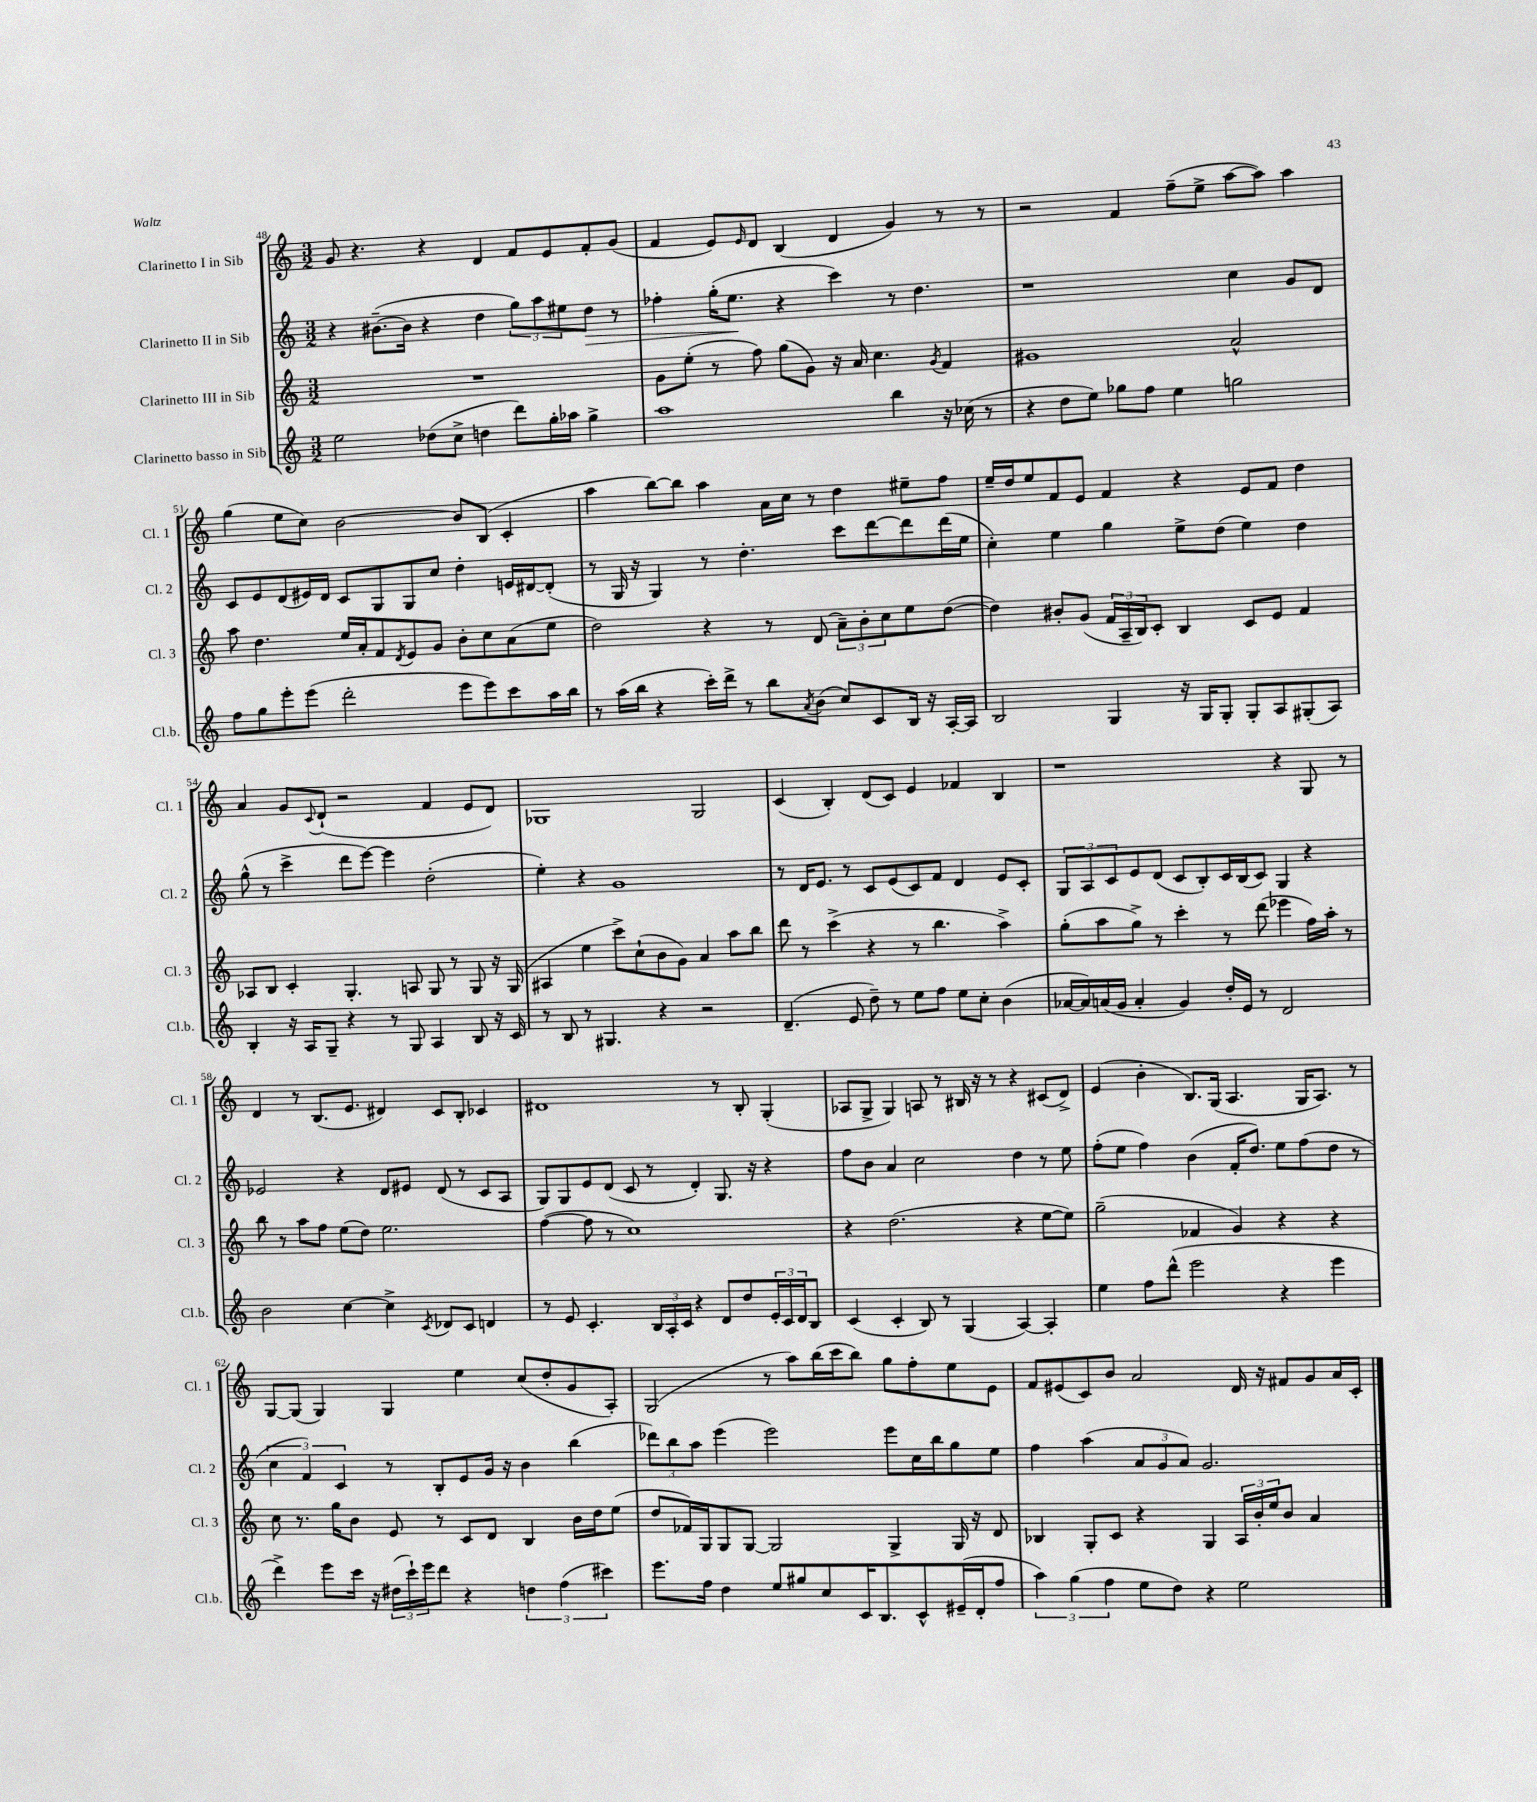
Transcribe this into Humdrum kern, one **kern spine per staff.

**kern	**kern	**kern	**kern
*staff4	*staff3	*staff2	*staff1
*clefG2	*clefG2	*clefG2	*clefG2
*k[]	*k[]	*k[]	*k[]
*M3/2	*M3/2	*M3/2	*M3/2
2ee\	1.r	4r	8g/
.	.	.	4.r
.	.	([8.b#~\L	.
.	.	16b#\]Jk	.
(8dd-\L	.	4r	4r
8cc^\J	.	.	.
4dd\	.	4dd\	4d/
8ddd\L)	.	12gg\L)	8f/L
.	.	12aa\	.
16gg'\L	.	.	8e/
.	.	12ee#\	.
16aa-\JJ	.	.	.
4gg^\	.	8dd\J	8f'/
.	.	8r	(8g/J
=	=	=	=
1aa	8g\L	4ff-'\	4f/
.	(8ee'\J	.	.
.	8r	(16gg'\LK	8e/L)
.	.	8.ee\J	.
.	.	.	16qqe/
.	8ff\)	.	8d/J
.	(8gg\L	4r	(4B/
.	8g\J)	.	.
.	16r	4ccc\)	4d/
.	16a/	.	.
.	4.cc\	.	.
4bb\	.	8r	4g/)
.	.	4.dd\	.
.	8qg/	.	.
16r	4f/	.	8r
(16cc-\	.	.	.
8r	.	.	8r
=	=	=	=
4r	1g#	1r	2r
8dd\L	.	.	.
8ee\J)	.	.	.
8gg-\L	.	.	4f/
8ff\J	.	.	.
4ee\	.	.	(8ff~\L
.	.	.	8ee^\J
2gg\	2a^^/	4cc\	[8aa\L
.	.	.	8aa\]J)
.	.	8g/L	4aa\
.	.	8d/J	.
=	=	=	=
8ff\L	8aa\	8c/L	(4gg\
8gg\	4.dd\	8e/	.
8eee'\	.	(8d/	8ee\L
(8eee\J	.	16e#/L)	8cc\J)
.	.	16d/JJ	.
2ddd'\	16ee/LL	8c/L	[2b\
.	16a'/J	.	.
.	8f/	8G/	.
.	8qd/	.	.
.	8e/	8G/	.
.	8g/J	8cc/J	.
8eee\L	8b'\L	4dd'\	8b/]L
8eee\)	8cc\	.	(8B/J
8ccc\	(8a\	16e/LL	4c'/
.	.	[16d#/J	.
16aa\L	8ee\J	(8d#'/]J	.
16bb\JJ	.	.	.
=	=	=	=
8r	2dd\)	8r	4aa\
(16aa\LL	.	16G/	.
16bb\JJ	.	16r	.
4r	.	4G/)	[8bb\L)
.	.	.	8bb\]J
16ccc'\LL)	4r	8r	4aa\
16ddd^\JJ	.	.	.
8r	.	4.dd'\	.
8bb\L	8r	.	16a\LL
.	.	.	16cc\JJ
8qa/	.	.	.
(8b\J	(8d/	.	8r
8cc/L)	12a~\L)	8ccc\L	4dd\
.	12b'\	.	.
8c/	.	[8ddd\	.
.	12cc\	.	.
16B/Jk	8ee\	8ddd\]	8ee#~\L
16r	.	.	.
[16A'/LL	([8dd\J	(16ddd\L	8ff\J
16A/]JJ	.	16ee\JJ	.
=	=	=	=
2B/	4dd\])	4cc'\)	16ee~/LL
.	.	.	16dd/J
.	.	.	8ee/
.	8b#'/L	4ee\	8f/
.	(8g/J	.	8e/J
4G/	24f/LL	4gg\	4f/
.	24A~/	.	.
.	24B/J)	.	.
.	8c'/J	.	.
16r	4B/	8ee^\L	4r
16G/LK	.	.	.
8G'/J	.	(8dd\J	.
8G'/L	8c/L	4ee\)	8e/L
8A/	8e/J	.	8f/J
(8G#'/	4f/	4dd\	4dd\
8A/J)	.	.	.
=	=	=	=
4B'/	8A-/L	(8gg^^\	4a/
.	8B/J	8r	.
16r	4c'/	4ccc^\	8g/L
16A/LK	.	.	.
.	.	.	8qqc/
8G~/J	.	.	(8d`/J
4r	4.G'/	8ddd\L	2r
.	.	[8eee\J)	.
8r	.	4eee\]	.
8G/	8A/	.	.
4A/	8G/	(2dd'\	4f/
.	8r	.	.
8B/	8G/	.	8e/L
16r	16r	.	8d/J)
16c/	(16G/	.	.
=	=	=	=
8r	4A#/	4ee'\)	1G-
8B/	.	.	.
8r	4ee\	4r	.
4.G#/	.	.	.
.	8ccc^\L)	1g	.
.	(8cc`\	.	.
4r	8b\	.	.
.	8g\J)	.	.
2r	4a/	.	2G-/
.	8aa\L	.	.
.	8bb\J	.	.
=	=	=	=
(4.d~/	8ddd\	8r	(4c/
.	8r	16d/LK	.
.	.	8.e/J	.
.	(4ccc^\	.	4B'/)
8e/	.	8r	.
8dd~\)	4r	8c/L	(8d/L
8r	.	(8e/	8c/J)
8ee\L	8r	8c/)	4e/
8ff\J	4.bb\	8f/J	.
8ee\L	.	4d/	4f-/
8cc'\J	.	.	.
(4b\	4aa^\)	8e/L	4B/
.	.	8c'/J	.
=	=	=	=
[16a-/LL	(8gg'\L	12G/L	1r
16a-/])	.	.	.
.	.	12A/	.
(16a/	8aa\	.	.
.	.	12c/	.
16g/JJ	.	.	.
4a'/	8gg^\J)	8e/	.
.	8r	(8d/J	.
4g/)	4ccc'\	8c/L	.
.	.	8B'/)	.
16dd'/LL	8r	16c/L	.
16e/JJ	.	(16B/J	.
8r	(8ddd\	8c/J)	.
2d/	4eee-\	4G/	4r
.	16ff\LL)	4r	8G/
.	16aa'\JJ	.	.
.	8r	.	8r
=	=	=	=
2b\	8bb\	2e-/	4d/
.	8r	.	.
.	8aa\L	.	8r
.	8ff\J	.	(8.B/L
[4cc\	(8ee\L	4r	.
.	.	.	8.e/J
.	8dd\J)	.	.
4cc^\]	2.ee\	8d/L	4d#/)
.	.	8e#/J	.
8qc/	.	.	.
8d-/L	.	(8d/	8c/L
8c/J	.	8r	8B'/J
4d/	.	8c/L	4c-/
.	.	8A/J	.
=	=	=	=
8r	([4ff\	8G/L)	1d#
8e/	.	8G/	.
4.c'/	8ff\]	8e/	.
.	8r	(8d/J	.
.	1cc)	8c/	.
24B/LL	.	8r	.
24A'/	.	.	.
24c/JJ	.	.	.
4r	.	4d'/)	.
8d/L	.	8.G/	8r
8dd/	.	.	8B'/
.	.	16r	.
24e'/L	.	4r	(4G'/
24c/	.	.	.
24d/J	.	.	.
8B/J	.	.	.
=	=	=	=
(4c/	4r	8ff\L	8A-/L
.	.	8b\J	8G^/J
4c'/	(2.dd\	4a/	4G/)
8B/)	.	2cc\	8A/
8r	.	.	8r
(4G/	.	.	16B#/
.	.	.	16r
.	.	.	8r
[4A/)	4r	4dd\	4r
4A'/]	[8ee\L	8r	(8c#/L
.	8ee\]J)	8ee\	8d^/J)
=	=	=	=
4ee\	(2gg~\	(8ff'\L	(4e/
.	.	8ee\J	.
8ff\L	.	4ff\)	4b'\
(8ddd^^\J	.	.	.
2eee\	4f-/	(4b\	8.B/L)
.	.	.	(16G/Jk
.	4g/)	16f'/LK	4.A/
.	.	8.dd/J)	.
4r	4r	8ee\L	.
.	.	(8ff\	16G/LK
.	.	.	8.A/J)
4eee\	4r	8dd\J	.
.	.	8r	8r
=	=	=	=
4ddd^\)	8cc\	6cc\	[8G/L
.	8.r	.	(8G/]J
.	.	6f/)	.
8eee\L	.	.	4G/)
.	16gg\LK	.	.
.	.	6c/	.
16ccc\Jk	8b\J	.	.
16r	.	.	.
(24dd#\LL	8e/	8r	4G/
24ccc`\)	.	.	.
24eee\J	.	.	.
8ddd\J	8r	8B'/L	.
4r	8c/L	8e/	4ee\
.	8d/J	16g/Jk	.
.	.	16r	.
6dd\	4B/	4b\	(8cc/L
.	.	.	8dd'/
(6ff\	.	.	.
.	16b\LL	(4bb\	8g/
.	16dd\J	.	.
6ccc#\)	.	.	.
.	(8ee\J	.	8A'/J)
=	=	=	=
8.eee\L	8dd/L	12ddd-\L)	(2G/
.	.	12bb\	.
.	16f-/L)	.	.
.	.	12aa\J	.
16ff\Jk	16G/J	.	.
4dd\	8G/	(4eee\	.
.	[8G/J	.	.
8ee/L	2G/]	2eee\)	8r
8gg#/	.	.	8aa\L)
8cc/	.	.	(16bb\L
.	.	.	16ccc\J
16c/K	.	.	8bb\J)
8.B/	.	.	.
.	4G^/	8eee\L	8gg\L
8c^^/	.	16cc\L	8ff'\
.	.	16bb\J	.
(16e#~/L	16G/	8gg\	8ee\
16d'/J	16r	.	.
8ff/J	8d/	8ee\J	8e\J
=	=	=	=
6aa\)	4B-/	4ff\	8f/L
.	.	.	(8e#/
(6gg\	.	.	.
.	8G'/L	(4aa\	8c/)
6ff\	.	.	.
.	8c/J	.	8b/J
8ee\L	4r	12a/L	2a/
.	.	12g/	.
8dd\J)	.	.	.
.	.	12a/J)	.
4r	4G/	2.g/	.
2ee\	24A/LL	.	16d/
.	24b'/	.	.
.	.	.	16r
.	24ee/J	.	.
.	8b/J	.	8f#/L
.	4a/	.	8g/
.	.	.	16a/L
.	.	.	16c'/JJ
==	==	==	==
*-	*-	*-	*-
